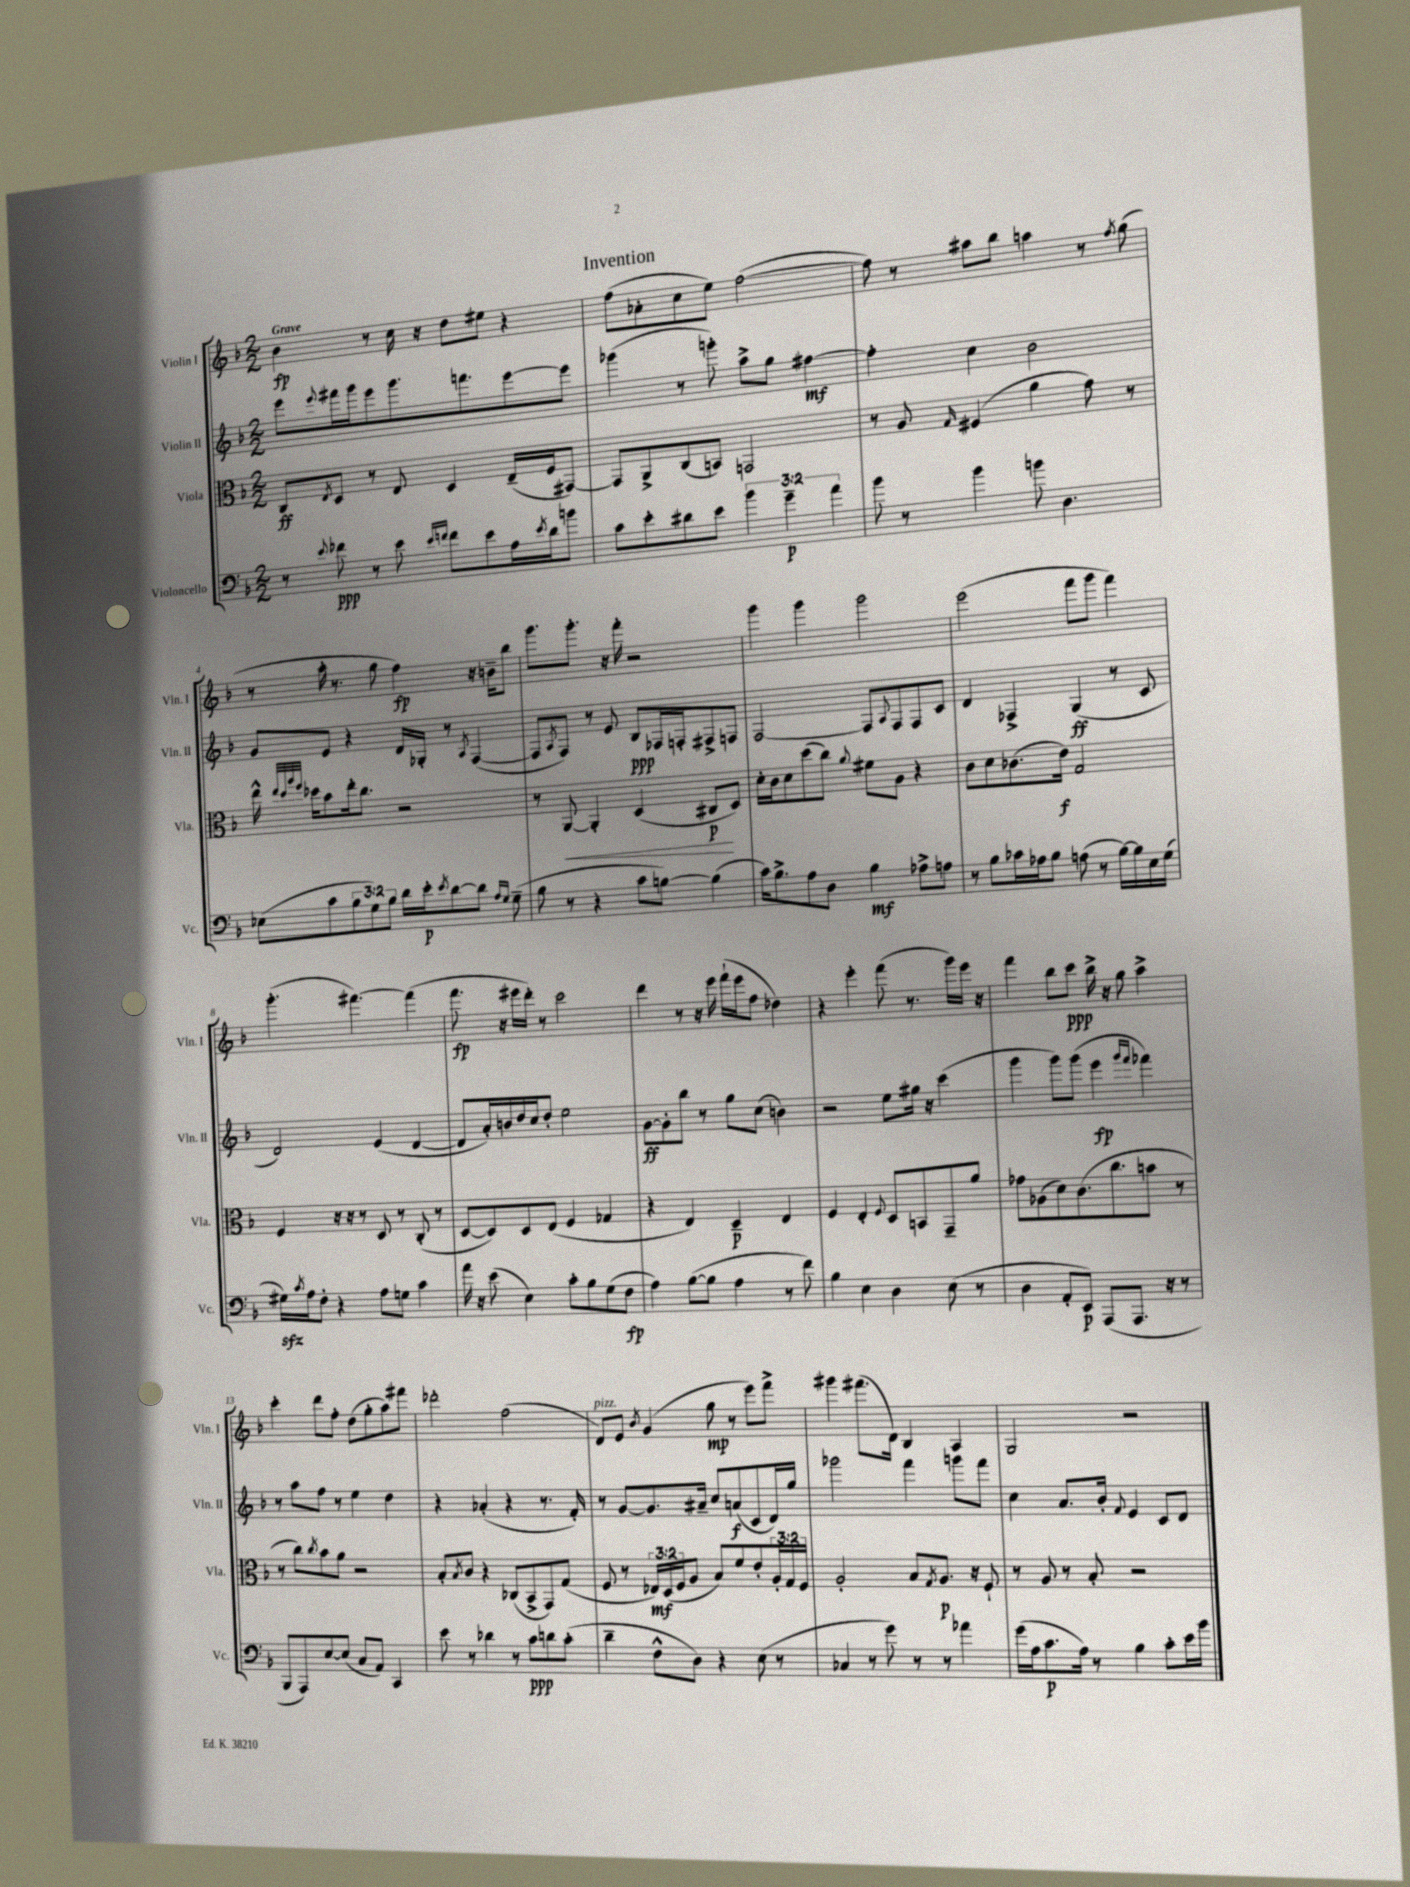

**kern	**dynam	**kern	**dynam	**kern	**dynam	**kern	**dynam
*part4	*part4	*part3	*part3	*part2	*part2	*part1	*part1
*staff4	*staff4	*staff3	*staff3	*staff2	*staff2	*staff1	*staff1
*I"Violoncello	*	*I"Viola	*	*I"Violin II	*	*I"Violin I	*
*I'Vc.	*	*I'Vla.	*	*I'Vln. II	*	*I'Vln. I	*
*clefF4	*	*clefC3	*	*clefG2	*	*clefG2	*
*k[b-]	*	*k[b-]	*	*k[b-]	*	*k[b-]	*
*M2/2	*	*M2/2	*	*M2/2	*	*M2/2	*
=1	=1	=1	=1	=1	=1	=1	=1
!	!	!	!	!	!	!LO:TX:a:B:t=Grave	!
8r	.	8C/L	ff	8eee\L	.	4b-\	fp
8qqe/	.	8qE/	.	8qqeee/	.	.	.
8f-X\	ppp	8D/J	.	16fff#X\L	.	.	.
.	.	.	.	16ggg\J	.	.	.
8r	.	8r	.	8eee\	.	8r	.
8e\	.	8E/	.	8.ggg\	.	16cc\	.
.	.	.	.	.	.	16r	.
16qqe/LL	.	.	.	.	.	.	.
16qqfn/JJ	.	.	.	.	.	.	.
8f\L	.	4D/	.	.	.	8dd\L	.
.	.	.	.	8.fffn\	.	.	.
8e\	.	.	.	.	.	8ee#X\J	.
16A\L	.	(16E~/LL	.	[8eee\	.	4r	.
8qe/	.	.	.	.	.	.	.
16d\J	.	16F/J	.	.	.	.	.
8bn\J	.	[8GG#X/J)	.	8eee\J]	.	.	.
=2	=2	=2	=2	=2	=2	=2	=2
8c\L	.	8GG#/L]	.	(4ggg-X\	.	(8ff\L	.
8e'\	.	8AA^/	.	.	.	8a-X'\	.
8d#X\	.	(8C/	.	8r	.	8cc\	.
8e\J	.	8BBn/J)	.	8gggn'\)	.	8ee\J)	.
6b-\	.	2GGn/	.	8aa^\L	.	([2ff\	.
.	.	.	.	8gg\J	.	.	.
6g~\	p	.	.	.	.	.	.
.	.	.	.	[4ff#X\	mf	.	.
6a\	.	.	.	.	.	.	.
=3	=3	=3	=3	=3	=3	=3	=3
8b-\	.	8r	.	4ff#'\]	.	8ff\])	.
8r	.	8A/	.	.	.	8r	.
.	.	16qqG/	.	.	.	.	.
4b-\	.	(4F#X/	.	4cc\	.	8aa#X\L	.
.	.	.	.	.	.	8bb-\J	.
8bn\	.	4a\	.	2b-\	.	4aan\	.
4.D\	.	.	.	.	.	.	.
.	.	8g\)	.	.	.	8r	.
.	.	.	.	.	.	8qff/	.
.	.	8r	.	.	.	(8gg\	.
!!LO:LB:g=z
=4	=4	=4	=4	=4	=4	=4	=4
(8E-X\L	.	16ee^^\	.	8g/L	.	8r	.
.	.	32qqee/LLL	.	.	.	.	.
.	.	32qqdd/	.	.	.	.	.
.	.	32qqaa/	.	.	.	.	.
.	.	32qqff/JJJ	.	.	.	.	.
.	.	16dd-X\KL	.	.	.	.	.
8c\	.	8b-\	.	8e/J	.	16aa'\	.
.	.	.	.	.	.	8.r	.
12B-\	.	16ee'\k	.	4r	.	.	.
.	.	8.cc\J	.	.	.	.	.
12G\)	.	.	.	.	.	.	.
.	.	.	.	.	.	8gg\	.
12B-\J	.	.	.	.	.	.	.
16d\LL	.	2r	.	16d/LL	.	4ff\)	fp
16e'\J	p	.	.	16G-X'/JJ	.	.	.
8qe/	.	.	.	.	.	.	.
[8d\	.	.	.	8r	.	.	.
.	.	.	.	8qA/	.	.	.
8d\J]	.	.	.	([4F/	.	16r	.
.	.	.	.	.	.	16bn~\KL	.
16qqA/LL	.	.	.	.	.	.	.
16qqG/JJ	.	.	.	.	.	.	.
(8G~\	.	.	.	.	.	8bb-\J	.
=5	=5	=5	=5	=5	=5	=5	=5
8B-\	.	8r	.	8F/L]	.	8.ggg\L	.
.	.	.	.	8qA/	.	.	.
!	!	!	!LO:HP:b	!	!	!	!
8r	.	[8AA/	<	8F/J)	.	.	.
.	.	.	.	.	.	8.ggg'\J	.
4r	.	4AA'/]	.	8r	.	.	.
.	.	.	.	8e/	.	16r	.
.	.	.	.	.	.	16fff'\	.
8c\L	.	(4D/	.	8B-/L	ppp	2r	.
[8Bn\J)	.	.	.	16F-X/L	.	.	.
.	.	.	.	16Fn'/J	.	.	.
(4B\]	.	8C#X/L	p	8F#X^/	.	.	.
.	.	8D/J)	[	8Fn/J	.	.	.
=6	=6	=6	=6	=6	=6	=6	=6
16c\KL)	.	16d'\LL	.	[2F/	.	4ggg\	.
8.B-^\	.	16c\J	.	.	.	.	.
.	.	8d\	.	.	.	.	.
8A\	.	(8dd\	.	.	.	4ggg\	.
8D\J	.	8cc\J)	.	.	.	.	.
.	.	8qqa/	.	.	.	.	.
4B-\	mf	8f#X\L	.	8F/L]	.	2ggg\	.
.	.	.	.	8qqA/	.	.	.
.	.	8A\J	.	8F/	.	.	.
8A-X^\L	.	4r	.	8F/	.	.	.
8An\J	.	.	.	8c/J	.	.	.
=7	=7	=7	=7	=7	=7	=7	=7
8r	.	8c\L	.	4d/	.	(2eee\	.
8B-\L	.	8d\	.	.	.	.	.
16c-X\L	.	(8.c-X\	.	4F-X^/	.	.	.
16A-X\J	.	.	.	.	.	.	.
8B-\J	.	.	.	.	.	.	.
.	.	16e\Jk)	f	.	.	.	.
(8An\	.	2G/	.	(4G/	ff	8fff\L	.
8r	.	.	.	.	.	8ggg\J	.
[16B-\LL)	.	.	.	8r	.	4fff\)	.
16B-\]	.	.	.	.	.	.	.
16E\	.	.	.	8c/	.	.	.
(16G\JJ	.	.	.	.	.	.	.
!!LO:LB:g=z
=8	=8	=8	=8	=8	=8	=8	=8
16G#Xzz\LL)	.	4F/	.	2d/)	.	(4.ggg'\	.
8qc/	.	.	.	.	.	.	.
16A\J	.	.	.	.	.	.	.
8F'\J	.	.	.	.	.	.	.
4r	.	16r	.	.	.	.	.
.	.	16r	.	.	.	.	.
.	.	8r	.	.	.	[4.fff#X\)	.
8A\L	.	8D/	.	(4e/	.	.	.
8Gn\J	.	8r	.	.	.	.	.
4c\	.	(8C'/	.	[4d/	.	(4fff#\]	.
.	.	8r	.	.	.	.	.
=9	=9	=9	=9	=9	=9	=9	=9
16a\	.	[8D/L	.	8d/L]	.	8.fff\	fp
16r	.	.	.	.	.	.	.
(8e\	.	8D/])	.	16a'/L)	.	.	.
.	.	.	.	16bn/	.	16r	.
4E\)	.	8D/	.	16dd/	.	16eee#X\LL	.
.	.	.	.	16cc/J	.	16ddd'\JJ)	.
.	.	(8E/J	.	8dd'/J	.	8r	.
8c'\L	.	4F/	.	2ee\	.	2ccc\	.
8B-\	.	.	.	.	.	.	.
(8G\	.	4G-X/	.	.	.	.	.
8F\J	fp	.	.	.	.	.	.
=10	=10	=10	=10	=10	=10	=10	=10
4A\)	.	4r	.	[8g\L	ff	4ddd\	.
.	.	.	.	8g'\]	.	.	.
([8B-\L	.	4E/)	.	8bb-\J	.	8r	.
8B-\J]	.	.	.	8r	.	16r	.
.	.	.	.	.	.	16eee\	.
4A\	.	4D~/	p	8gg\L	.	(16fff`\LL	.
.	.	.	.	.	.	16eee\J	.
.	.	.	.	(8cc\J	.	8ff\J	.
8r	.	4E/	.	4bn\)	.	4dd-X\)	.
8f\)	.	.	.	.	.	.	.
=11	=11	=11	=11	=11	=11	=11	=11
4B-\	.	4F/	.	2r	.	4r	.
4E\	.	4E'/	.	.	.	4eee'\	.
.	.	8qqF/	.	.	.	.	.
4D\	.	8D/L	.	8ee\L	.	(8fff\	.
.	.	8BBn/	.	16gg#X\Jk	.	8.r	.
.	.	.	.	16r	.	.	.
(8E\	.	8GG~/	.	(4ccc\	.	.	.
.	.	.	.	.	.	16ggg\LL)	.
8r	.	8a/J	.	.	.	16eee\JJ	.
.	.	.	.	.	.	16r	.
=12	=12	=12	=12	=12	=12	=12	=12
4D\	.	8g-X\L	.	4ggg\	.	4fff\	.
.	.	(8A-X\	.	.	.	.	.
8AA'/L	.	8d\)	.	8ggg\L)	.	8bb-\L	.
8EE/J)	p	(8.c\	.	(8ggg\J	.	8ccc\J	ppp
(8AAA/L	.	.	.	4eee\	fp	16bb-^\	.
.	.	8.cc\	.	.	.	16r	.
8.AAA/J	.	.	.	.	.	8gg\	.
.	.	.	.	16qqggg/LL	.	.	.
.	.	.	.	16qqfff/JJ	.	.	.
.	.	8bn\J	.	4fff-X\)	.	4aa^\	.
16r	.	.	.	.	.	.	.
8r	.	8r	.	.	.	.	.
!!LO:LB:g=z
=13	=13	=13	=13	=13	=13	=13	=13
8BBB-/L	.	8r	.	8r	.	4ccc'\	.
8AAA/)	.	8cc\L)	.	8aa\L	.	.	.
.	.	8qcc/	.	.	.	.	.
[8E/	.	8b-\	.	8ff\J	.	8ddd\L	.
(8E/J]	.	8a\J	.	8r	.	8ff'\J	.
8C/L	.	2r	.	4ee\	.	(8dd\L	.
8AA/J)	.	.	.	.	.	8gg'\	.
4CC/	.	.	.	4dd\	.	8aa\)	.
.	.	.	.	.	.	8fff#X\J	.
=14	=14	=14	=14	=14	=14	=14	=14
8e\	.	8B-'/L	.	4r	.	2ddd-X'\	.
.	.	8qB-/	.	.	.	.	.
8r	.	8c/J	.	.	.	.	.
4d-X\	.	4r	.	(4a-X'/	.	.	.
8r	.	(8C-X/L	.	4r	.	(2ff\	.
8c\L	ppp	8BB-^/	.	.	.	.	.
8dn\	.	8GG/)	.	8.r	.	.	.
(8c'\J	.	(8G/J	.	.	.	.	.
.	.	.	.	16f'/)	.	.	.
=15	=15	=15	=15	=15	=15	=15	=15
!	!	!	!	!	!	!LO:TX:a:i:t=pizz.	!
4d~\	.	8F/	.	8r	.	8d/L)	.
.	.	8r	.	[8g/L	.	8e/J	.
.	.	.	.	.	.	8qb-/	.
8F^^\L	.	24E-X/LL)	mf	8.g/]	.	(4g/	.
.	.	(24D/	.	.	.	.	.
.	.	24F/J	.	.	.	.	.
8D\J)	.	8A/J	.	.	.	.	.
.	.	.	.	16a#X~/Jk	.	.	.
4r	.	8B-/L)	.	8cc/L	.	8gg\	mp
.	.	8f/	.	(8an/	f	8r	.
(8E\	.	8e'/	.	8c/	.	8eee\L)	.
8r	.	24A'/L	.	16d/L)	.	8fff^\J	.
.	.	24G/	.	.	.	.	.
.	.	.	.	16gg/JJ	.	.	.
.	.	24F/JJ	.	.	.	.	.
=16	=16	=16	=16	=16	=16	=16	=16
4C-X/	.	2A'/	.	2ggg-X\	.	4ggg#X\	.
8r	.	.	.	.	.	(8.fff#X\L	.
8g\)	.	.	.	.	.	.	.
.	.	.	.	.	.	16d\Jk)	.
8r	.	8B-/L	.	4fff\	.	4B-/	.
.	.	8qG/	.	.	.	.	.
8r	.	8.A/J	p	.	.	.	.
4a-X\	.	.	.	8gggn\L	.	4A/	.
.	.	16r	.	.	.	.	.
.	.	8F`/	.	8fff\J	.	.	.
=17	=17	=17	=17	=17	=17	=17	=17
(16g\LL	.	8r	.	4cc\	.	2G/	.
16A\J	.	.	.	.	.	.	.
8.c\	p	8A/	.	.	.	.	.
.	.	8r	.	8.a/L	.	.	.
16A\Jk)	.	.	.	.	.	.	.
8r	.	8B-'/	.	.	.	.	.
.	.	.	.	16b-'/Jk	.	.	.
.	.	.	.	8qqf/	.	.	.
4B-\	.	2r	.	4e/	.	2r	.
8c'\L	.	.	.	8c/L	.	.	.
16e\L	.	.	.	8d/J	.	.	.
16b-\JJ	.	.	.	.	.	.	.
==	==	==	==	==	==	==	==
*-	*-	*-	*-	*-	*-	*-	*-
